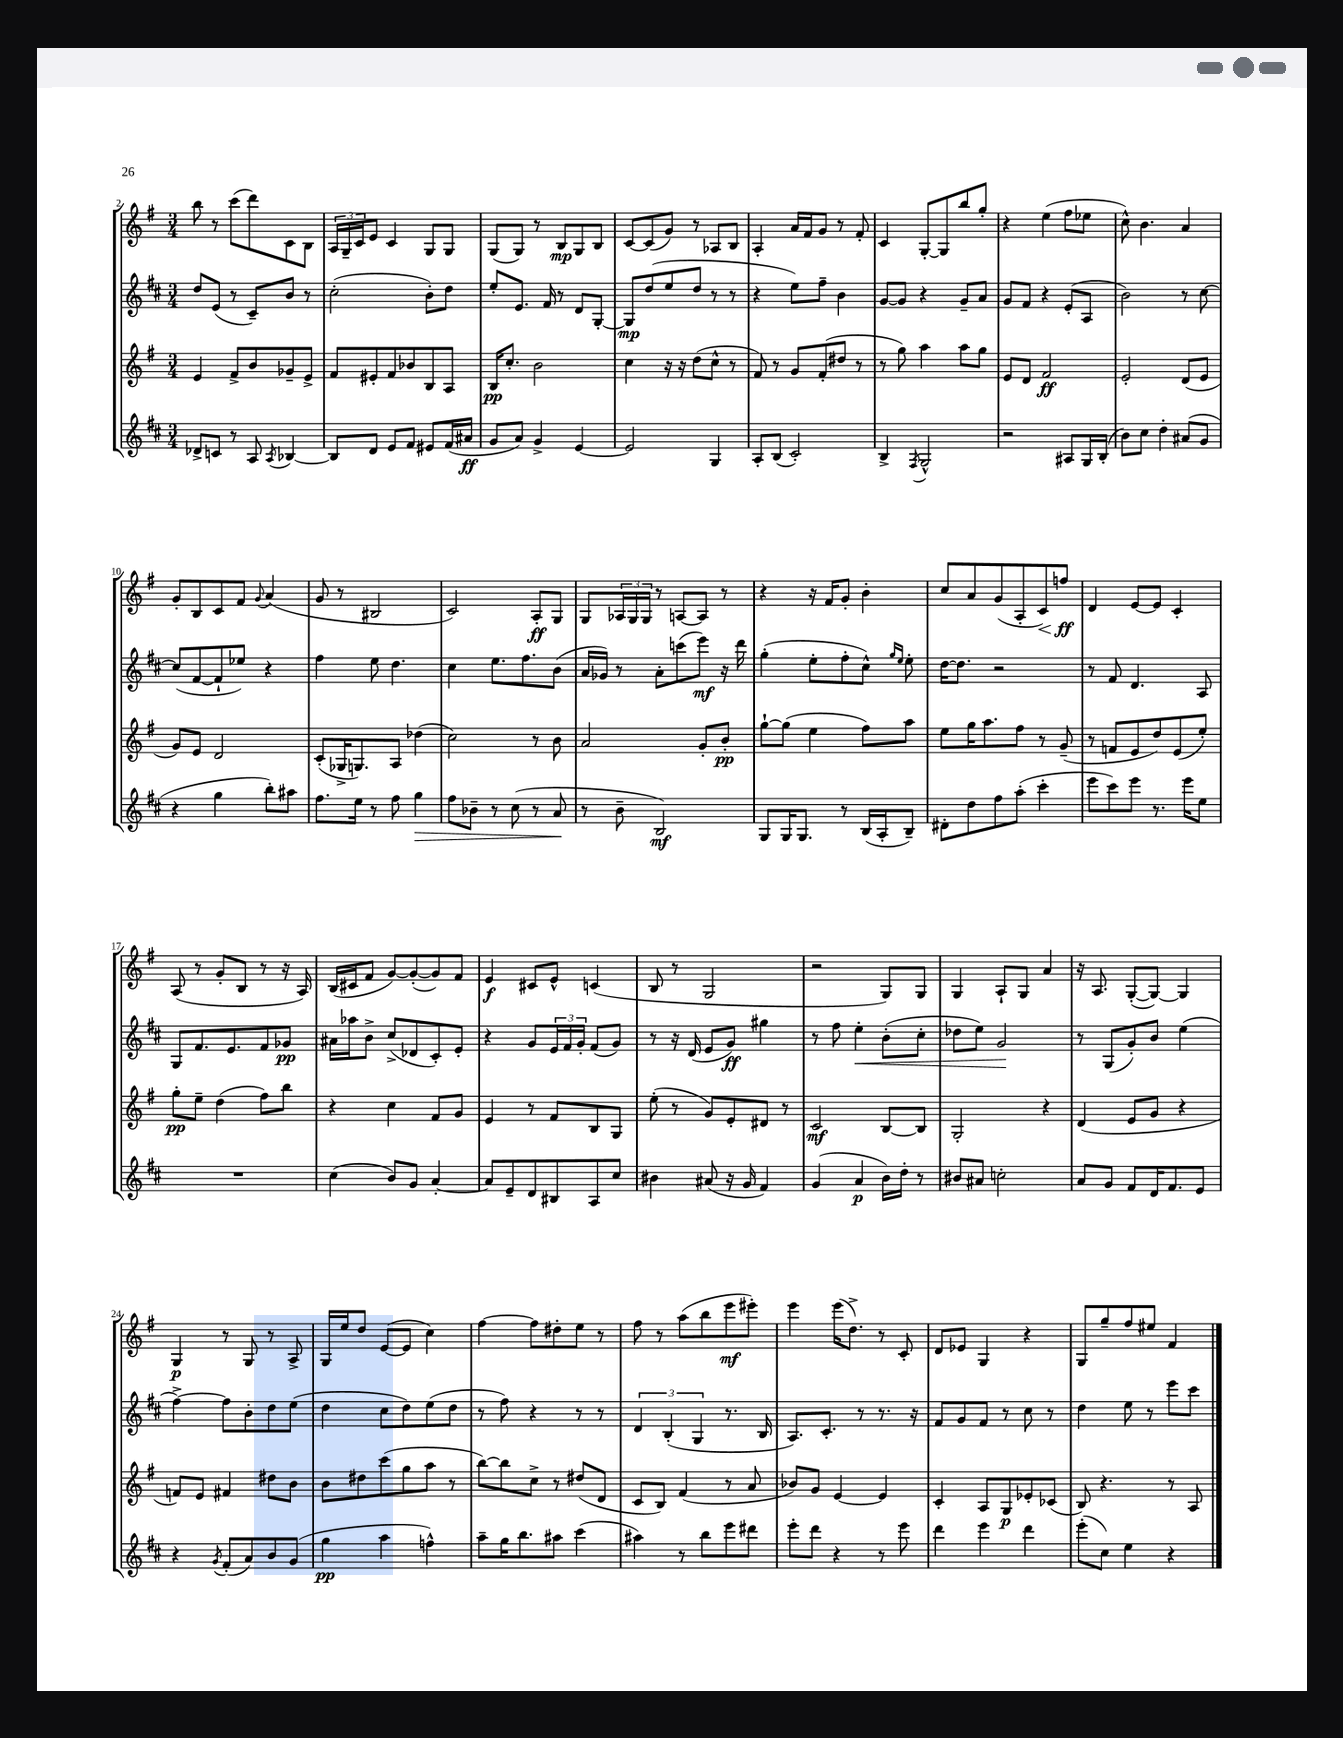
<<
\new StaffGroup <<
\new Staff = "s0" {
    \clef treble \key g \major \numericTimeSignature \time 3/4
    b''8 r8 c'''8( d'''8) c'8 b8 |
    \tuplet 3/2 { a16 g16-- c'16 } e'8 c'4 g8 g8 |
    g8( g8) r8 b8\mp g8 b8 |
    c'8~ c'8( g'8) r8 aes8 b8 |
    a4-. a'16 fis'16 g'8 r8 fis'8-. |
    c'4 g8~-. g8 b''8 g''8-. |
    r4 e''4( fis''8 ees''8 |
    c''8-^) b'4. a'4 |
    g'8-. b8 c'8 fis'8 \appoggiatura { g'8 } a'4( |
    g'8 r8 bis2 |
    c'2) a8-.\ff g8 |
    g8 \tuplet 3/2 { aes16 g16 g16 } r8 a8~ a8 r8 |
    r4 r16 fis'16 g'8-. b'4-. |
    c''8 a'8 g'8( a8-. c'8\<) f''8\ff\! |
    d'4 e'8~ e'8 c'4-. |
    a8( r8 g'8-. b8 r8 r16 a16) |
    b16( cis'16 fis'8 g'8~) g'8~-.( g'8) fis'8 |
    e'4\f cis'8 e'8-^ c'4( |
    b8 r8 g2 |
    r2 g8) g8 |
    g4 a8-! g8 a'4 |
    r16 a8. g8~-.( g8~) g4 |
    g4\p r8 g8 r8 a8-> |
    g16 e''16 d''8 e'8~( e'8 c''4) |
    fis''4~ fis''8 dis''8-. e''8 r8 |
    fis''8 r8 a''8( b''8 e'''8\mf eis'''8-.) |
    e'''4 e'''16( d''8.->) r8 c'8-. |
    d'8 ees'8 g4 r4 |
    g8 g''8-- fis''8 eis''8 fis'4 \bar "|." |
}
\new Staff = "s1" {
    \clef treble \key d \major \numericTimeSignature \time 3/4
    d''8 e'8( r8 cis'8--) b'8 r8 |
    cis''2-.( b'8-.) d''8 |
    e''8-. e'8. fis'16 r8 d'8 g8~-. |
    g8\mp d''8( e''8 d''8 r8 r8 |
    r4 e''8) fis''8-- b'4 |
    g'8~ g'8 r4 g'8-- a'8 |
    g'8 fis'8 r4 e'8-.( a8 |
    b'2) r8 cis''8~ |
    cis''8( fis'8~ fis'8-! ees''8) r4 |
    fis''4 e''8 d''4. |
    cis''4 e''8. fis''8. b'8( |
    a'16 ges'16) r8 a'8-. c'''8( e'''8\mf) r16 d'''16 |
    g''4-.( e''8-. fis''8-. cis''8-^) \grace { g''16 e''16 } e''8-. |
    d''16~ d''8. r2 |
    r8 fis'8 d'4. a8 |
    g8 fis'8. e'8. fis'8 ges'8\pp |
    ais'16 aes''16 b'8-> cis''8->( des'8 cis'8-.) e'8-. |
    r4 g'8 \tuplet 3/2 { e'16 fis'16 g'16-. } fis'8( g'8) |
    r8 r16 d'16( e'8 g'8\ff) gis''4 |
    r8 fis''8 e''4-.\< b'8-.( cis''8-. |
    des''8 e''8) g'2\! |
    r8 g8( g'8-.) b'8 e''4( |
    fis''4~->) fis''8 b'8-. d''8 e''8( |
    d''4 cis''8 d''8) e''8( d''8 |
    r8 fis''8) r4 r8 r8 |
    \tuplet 3/2 { d'4 b4-.( g4 } r8. b16 |
    a8.) cis'8.-. r8 r8. r16 |
    fis'8 g'8 fis'8 r8 cis''8 r8 |
    d''4 e''8 r8 e'''8 cis'''8 \bar "|." |
}
\new Staff = "s2" {
    \clef treble \key g \major \numericTimeSignature \time 3/4
    e'4 fis'8-> b'8 ges'8-- e'8-> |
    fis'8 eis'8-. fis'8 bes'8 b8 a8 |
    b16\pp c''8.-. b'2 |
    c''4 r16 r16 d''8( c''8-^ r8 |
    fis'8) r8 g'8 fis'8-.( dis''8 r8 |
    r8 g''8) a''4 a''8 g''8 |
    e'8 d'8 fis'2\ff |
    e'2-. d'8( e'8 |
    g'8) e'8 d'2 |
    c'8-.( ges16-> g8.) a8 des''4( |
    c''2) r8 b'8 |
    a'2 g'8-. b'8-.\pp |
    g''8~-! g''8( e''4 fis''8) a''8 |
    e''8 g''16 a''8. fis''8 r8 g'8--( |
    r8 f'8 e'8 d''8) e'8( e''8-.) |
    g''8-.\pp e''8-- d''4( fis''8) b''8 |
    r4 c''4 fis'8 g'8 |
    e'4 r8 fis'8 b8 g8 |
    e''8-.( r8 g'8) e'8-. dis'8 r8 |
    c'2\mf b8~ b8 |
    g2-. r4 |
    d'4( e'8 g'8 r4 |
    f'8) e'8 fis'4 dis''8 b'8 |
    b'8 dis''8 c'''8( g''8 a''8 r8 |
    b''8~) b''8 c''8-> r8 dis''8( d'8 |
    c'8 b8) fis'4( r8 a'8 |
    bes'8) g'8 e'4~ e'4 |
    c'4-. a8 g8\p ees'8-. ces'8( |
    b8) r4. r8 a8 \bar "|." |
}
\new Staff = "s3" {
    \clef treble \key d \major \numericTimeSignature \time 3/4
    des'8-> c'8 r8 a8 \acciaccatura { a8 } bes4~ |
    bes8 d'8 e'8 fis'8 eis'8 fis'16( ais'16\ff |
    g'8 a'8) g'4-> e'4~ |
    e'2 g4 |
    a8-. b8( cis'2-.) |
    b4-> \acciaccatura { fis8 } g2-^ |
    r2 ais8 g16 b16-.( |
    b'8) cis''8 d''4-. ais'8( g'8 |
    r4 g''4 b''8-.) ais''8 |
    fis''8. e''16 r8 fis''8 g''4\> |
    fis''8 bes'8-- r8 cis''8( r8 a'8\! |
    r8 b'8-- b2\mf) |
    g8 g16 g8. r8 b16( a16-. b8--) |
    dis'8-. d''8 fis''8 a''8-.( cis'''4-. |
    e'''8 cis'''8) e'''8 r8. e'''16 e''8 |
    R2. |
    cis''4( b'8) g'8 a'4~-. |
    a'8 e'8-- d'8 bis8 a8 cis''8 |
    bis'4 ais'8( r16 g'16 fis'4) |
    g'4( a'4\p b'16) d''16-. r8 |
    bis'8 ais'8 c''2-. |
    a'8 g'8 fis'8 d'16 fis'8. e'8 |
    r4 \acciaccatura { g'8 } fis'8-.( a'8) b'8 g'8( |
    g''4\pp a''4 f''4-^) |
    a''8-- g''16 b''8. ais''8 cis'''4( |
    ais''4) r8 b''8 e'''8 dis'''8 |
    e'''8-. d'''8 r4 r8 e'''8 |
    d'''4 e'''4 d'''4 |
    e'''8-.( cis''8) e''4 r4 \bar "|." |
}
>>
>>
\layout { \context { \Score currentBarNumber = #2 } }
